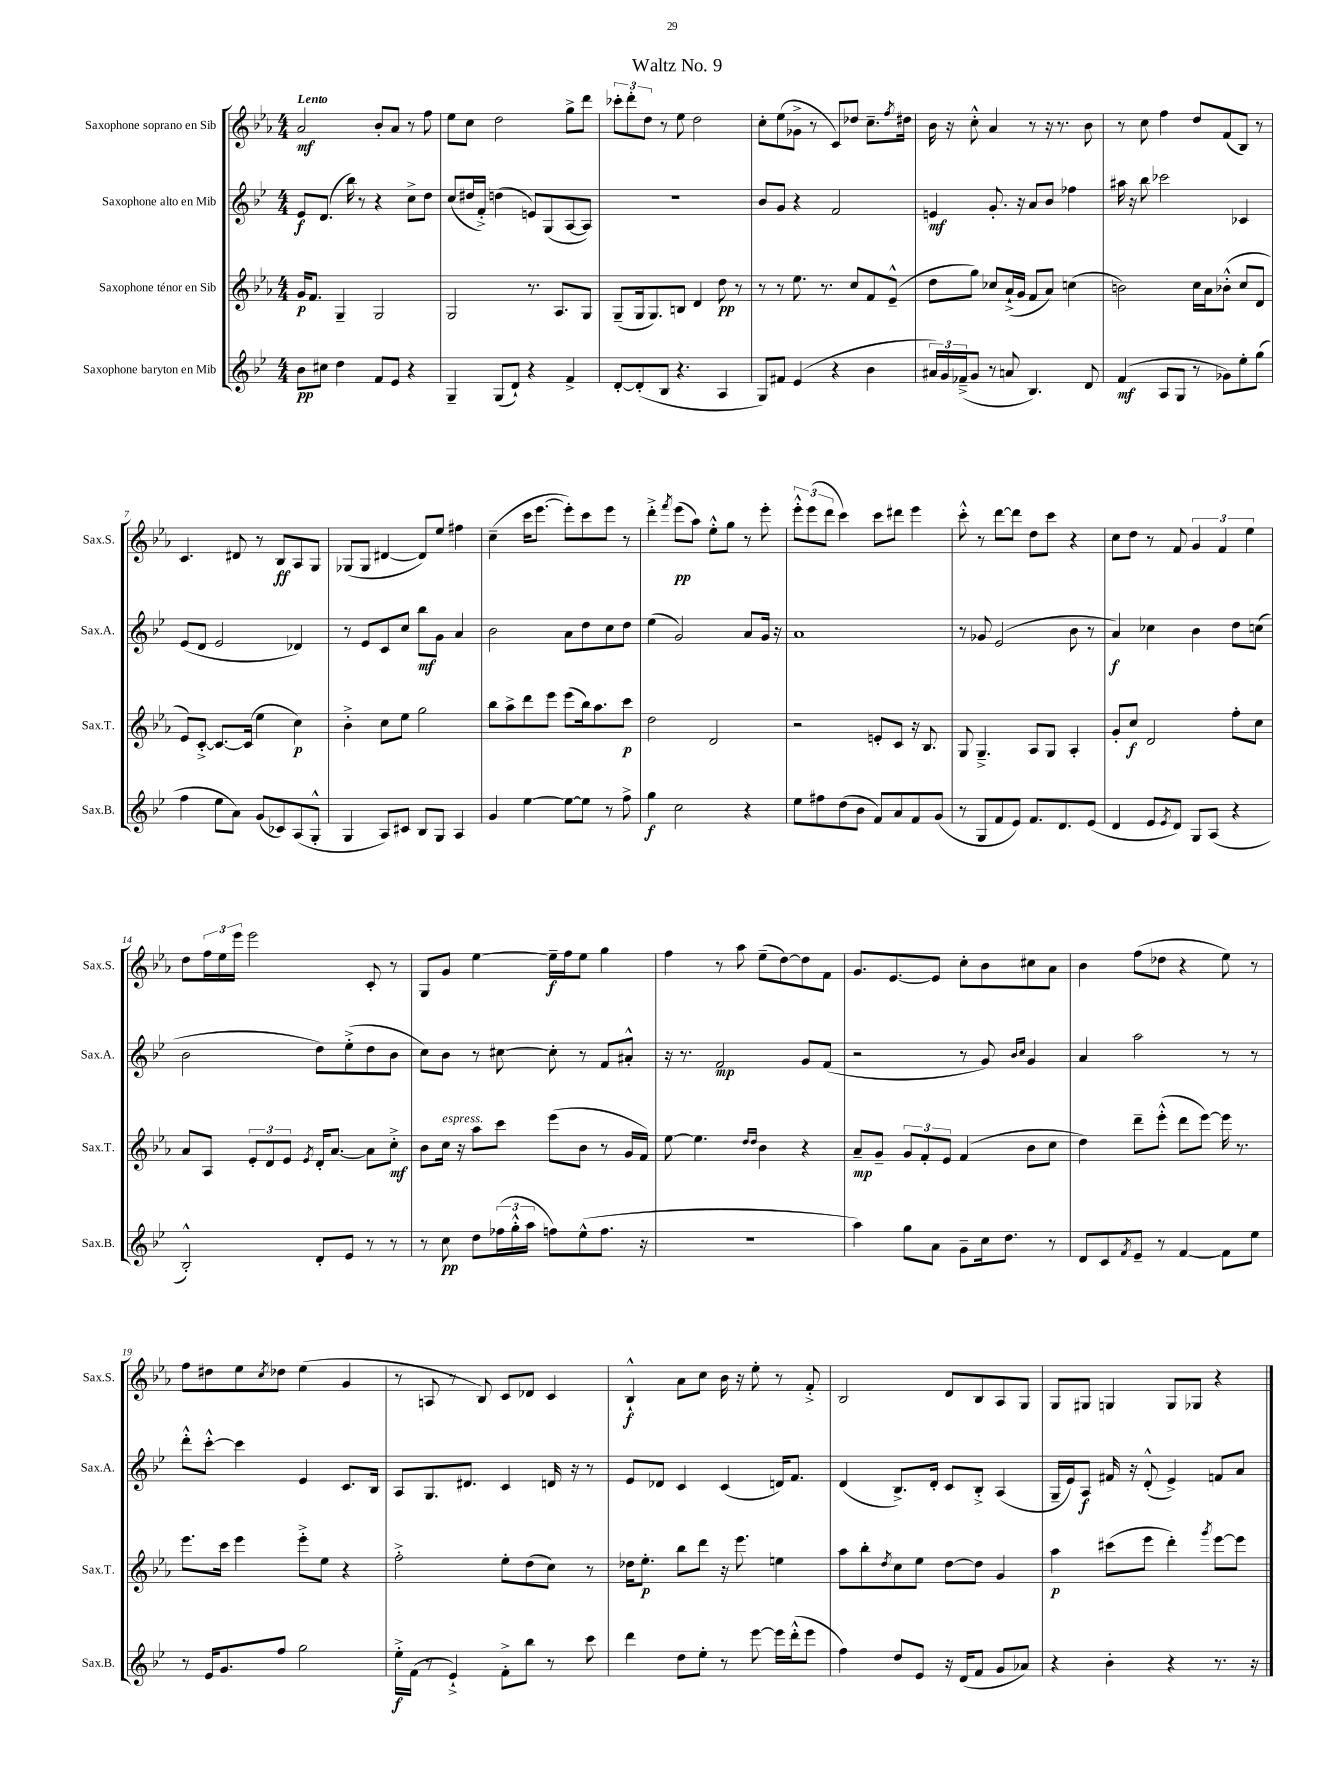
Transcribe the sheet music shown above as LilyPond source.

\header { title = "Waltz No. 9" }
<<
\new StaffGroup <<
\new Staff = "s0" \with { instrumentName = "Saxophone soprano en Sib" shortInstrumentName = "Sax.S." } {
    \clef treble \key ees \major \numericTimeSignature \time 4/4 \tempo "Lento"
    aes'2\mf bes'8-. aes'8 r8 f''8 |
    ees''8 c''8 d''2 g''8-> d'''8 |
    \tuplet 3/2 { ces'''8-. d'''8-. d''8 } r8 ees''8 d''2 |
    c''8-. ees''8( ges'8-> r8 c'8) des''8 c''8.-- \acciaccatura { f''8 } dis''16 |
    bes'16 r16 c''8-.-^ aes'4 r8 r16 r8. bes'8 |
    r8 c''8 f''4 d''8 f'8( bes8) r8 |
    c'4. dis'8 r8 bes8\ff aes8 g8 |
    ges8( ges8 dis'4~ dis'8) ees''8 fis''4 |
    c''4--( c'''16 ees'''8.~ ees'''8-.) c'''8 ees'''8 r8 |
    d'''4-.-> \acciaccatura { f'''8 } ees'''8\pp( aes''8) ees''8-.-^ g''8 r8 ees'''8-. |
    \tuplet 3/2 { ees'''8-.-^ ees'''8( d'''8 } c'''4) c'''8 dis'''8 ees'''4 |
    c'''8-.-^ r8 d'''8~ d'''8 d''8 c'''8 r4 |
    c''8 d''8 r8 f'8 \tuplet 3/2 { g'4 f'4 ees''4 } |
    d''8 \tuplet 3/2 { f''16 ees''16 ees'''16 } ees'''2 c'8-. r8 |
    g8 g'8 ees''4~ ees''16--\f f''16 ees''8 g''4 |
    f''4 r8 aes''8 ees''8--( d''8~) d''8 f'8 |
    g'8. ees'8.~ ees'8 c''8-. bes'8 cis''8 aes'8 |
    bes'4 f''8( des''8 r4 ees''8) r8 |
    f''8 dis''8 ees''8 \acciaccatura { c''8 } des''8 ees''4( g'4 |
    r8 a8 r8 bes8) c'8 des'8 c'4 |
    bes4-!-^\f aes'8 c''8 bes'16 r16 ees''8-. r8 f'8-.-> |
    bes2 d'8 bes8 aes8 g8 |
    g8 gis8 g4 g8 ges8 r4 \bar "|." |
}
\new Staff = "s1" \with { instrumentName = "Saxophone alto en Mib" shortInstrumentName = "Sax.A." } {
    \clef treble \key bes \major \numericTimeSignature \time 4/4
    ees'8\f d'8.( bes''16) r8 r4 c''8-> d''8 |
    c''8( dis''16 f'16-.->) d''4( e'8) g8( a8~ a8) |
    R1 |
    bes'8 g'8 r4 f'2 |
    e'4\mf g'8.-. r16 a'8 bes'8 fes''4 |
    ais''16 r16 bes''8 ces'''2 ces'4 |
    ees'8( d'8 ees'2 des'4) |
    r8 ees'8 c'8 c''8 bes''8\mf g'8 a'4 |
    bes'2 a'8 d''8 c''8 d''8 |
    ees''4( g'2) a'8 g'16 r16 |
    a'1 |
    r8 ges'8 ees'2( bes'8 r8 |
    a'4\f) ces''4 bes'4 d''8 c''8( |
    bes'2 d''8) ees''8-.->( d''8 bes'8 |
    c''8) bes'8 r8 cis''8~ cis''8-. r8 f'8 ais'8-.-^ |
    r16 r8. f'2\mp g'8 f'8( |
    r2 r8 g'8) \grace { bes'16 c''16 } g'4 |
    a'4 a''2 r8 r8 |
    d'''8-.-^ c'''8~-.-^ c'''4 ees'4 c'8. bes16 |
    a8 g8. dis'8. c'4 d'16 r16 r8 |
    ees'8 des'8 c'4 c'4( d'16) f'8. |
    d'4( bes8.->) d'16-. c'8 bes8-.-> a4( |
    g16-- ees'16) a8\f fis'16 r16 d'8-.-^( ees'4->) f'8 a'8 \bar "|." |
}
\new Staff = "s2" \with { instrumentName = "Saxophone ténor en Sib" shortInstrumentName = "Sax.T." } {
    \clef treble \key ees \major \numericTimeSignature \time 4/4
    g'16\p f'8. g4-- g2 |
    g2 r8. aes8. g8 |
    g8--( g16 g8.) b8 d'4 d''8\pp r8 |
    r8 r8 ees''8. r8. c''8 f'8 ees'8---^( |
    d''8 g''8) ces''8 aes'16-!->( g'16 f'8 aes'8) c''4( |
    b'2) c''16 aes'16 bes'8-.-^( c''8 d'8 |
    ees'8) c'8~-.-> c'8.~ c'16( ees''4 c''4\p) |
    bes'4-.-> c''8 ees''8 g''2 |
    bes''8 aes''8-> d'''8 ees'''8 ees'''8( bes''16) aes''8. c'''8\p |
    d''2 d'2 |
    r2 e'8-. c'8 r16 bes8. |
    g8 g4.---> aes8 g8 aes4-. |
    g'8-. c''8\f d'2 f''8-. c''8 |
    aes'8 aes8 \tuplet 3/2 { ees'8-. d'8 ees'8 } \acciaccatura { ees'8 } d'16-. aes'8.~ aes'8 c''8-.->\mf |
    bes'8 c''16^\markup { \italic "espress." } r16 aes''8 c'''8 ees'''8( bes'8 r8 g'16 f'16) |
    ees''8~ ees''4. \grace { d''16 d''16 } bes'4 r4 |
    aes'8--\mp g'8-- \tuplet 3/2 { g'8 f'8-. ees'8 } f'4( bes'8 c''8 |
    d''4) d'''8-- ees'''8-.-^( d'''8 ees'''8~) ees'''16 r8. |
    ees'''8. c'''16 ees'''4 ees'''8-.-> ees''8 r4 |
    f''2-.-> ees''8-. d''8( c''8) r8 |
    des''16 ees''8.-.\p bes''8 d'''8 r16 ees'''8. e''4 |
    aes''8 bes''8-. \acciaccatura { d''8 } c''8 ees''8 d''8~ d''8 g'4 |
    aes''4\p cis'''8( ees'''8 d'''4-.) \acciaccatura { g'''8 } ees'''8~ ees'''8 \bar "|." |
}
\new Staff = "s3" \with { instrumentName = "Saxophone baryton en Mib" shortInstrumentName = "Sax.B." } {
    \clef treble \key bes \major \numericTimeSignature \time 4/4
    bes'8\pp cis''8 d''4 f'8 ees'8 r4 |
    g4-- g8( d'8-!) r4 f'4-> |
    d'8~-. d'8-.( bes8 r4. a4 |
    g8) fis'8 ees'4( r4 bes'4 |
    \tuplet 3/2 { ais'16) g'16 fes'16--->( } g'8 r8 a'8 bes4.) d'8 |
    f'4\mf( a8 g8 r8 ges'8) ees''8-. g''8( |
    f''4 ees''8 a'8) g'8( ces'8) a8( g8-.-^ |
    g4 a8) cis'8 bes8 g8 a4 |
    g'4 ees''4~ ees''8~ ees''8 r8 f''8-> |
    g''4\f c''2 r4 |
    ees''8 fis''8 d''8( bes'8 f'8) a'8 f'8 g'8( |
    r8 g8 f'8 ees'8) f'8. d'8. ees'8( |
    d'4 ees'8 \acciaccatura { ees'8 } d'8) g8 a8( r4 |
    bes2-.-^) d'8-. ees'8 r8 r8 |
    r8 c''8\pp d''8 \tuplet 3/2 { fes''16( g''16-.-^ a''16 } f''8) ees''8-^( f''8. r16 |
    R1 |
    a''4) g''8 a'8 g'8-- c''16 d''8. r8 |
    d'8 c'8 \acciaccatura { f'8 } ees'8-- r8 f'4~ f'8 ees''8 |
    r8 ees'16 g'8. f''8 g''2 |
    ees''16-.->\f f'16( r8 ees'4-!->) f'8-.-> bes''8 r8 c'''8 |
    d'''4 d''8 ees''8-. r8 ees'''8~ ees'''16 d'''16-.-^( ees'''8 |
    f''4) d''8 ees'8 r16 d'16( f'8 g'8 aes'8) |
    r4 bes'4-. r4 r8. r16 \bar "|." |
}
>>
>>
